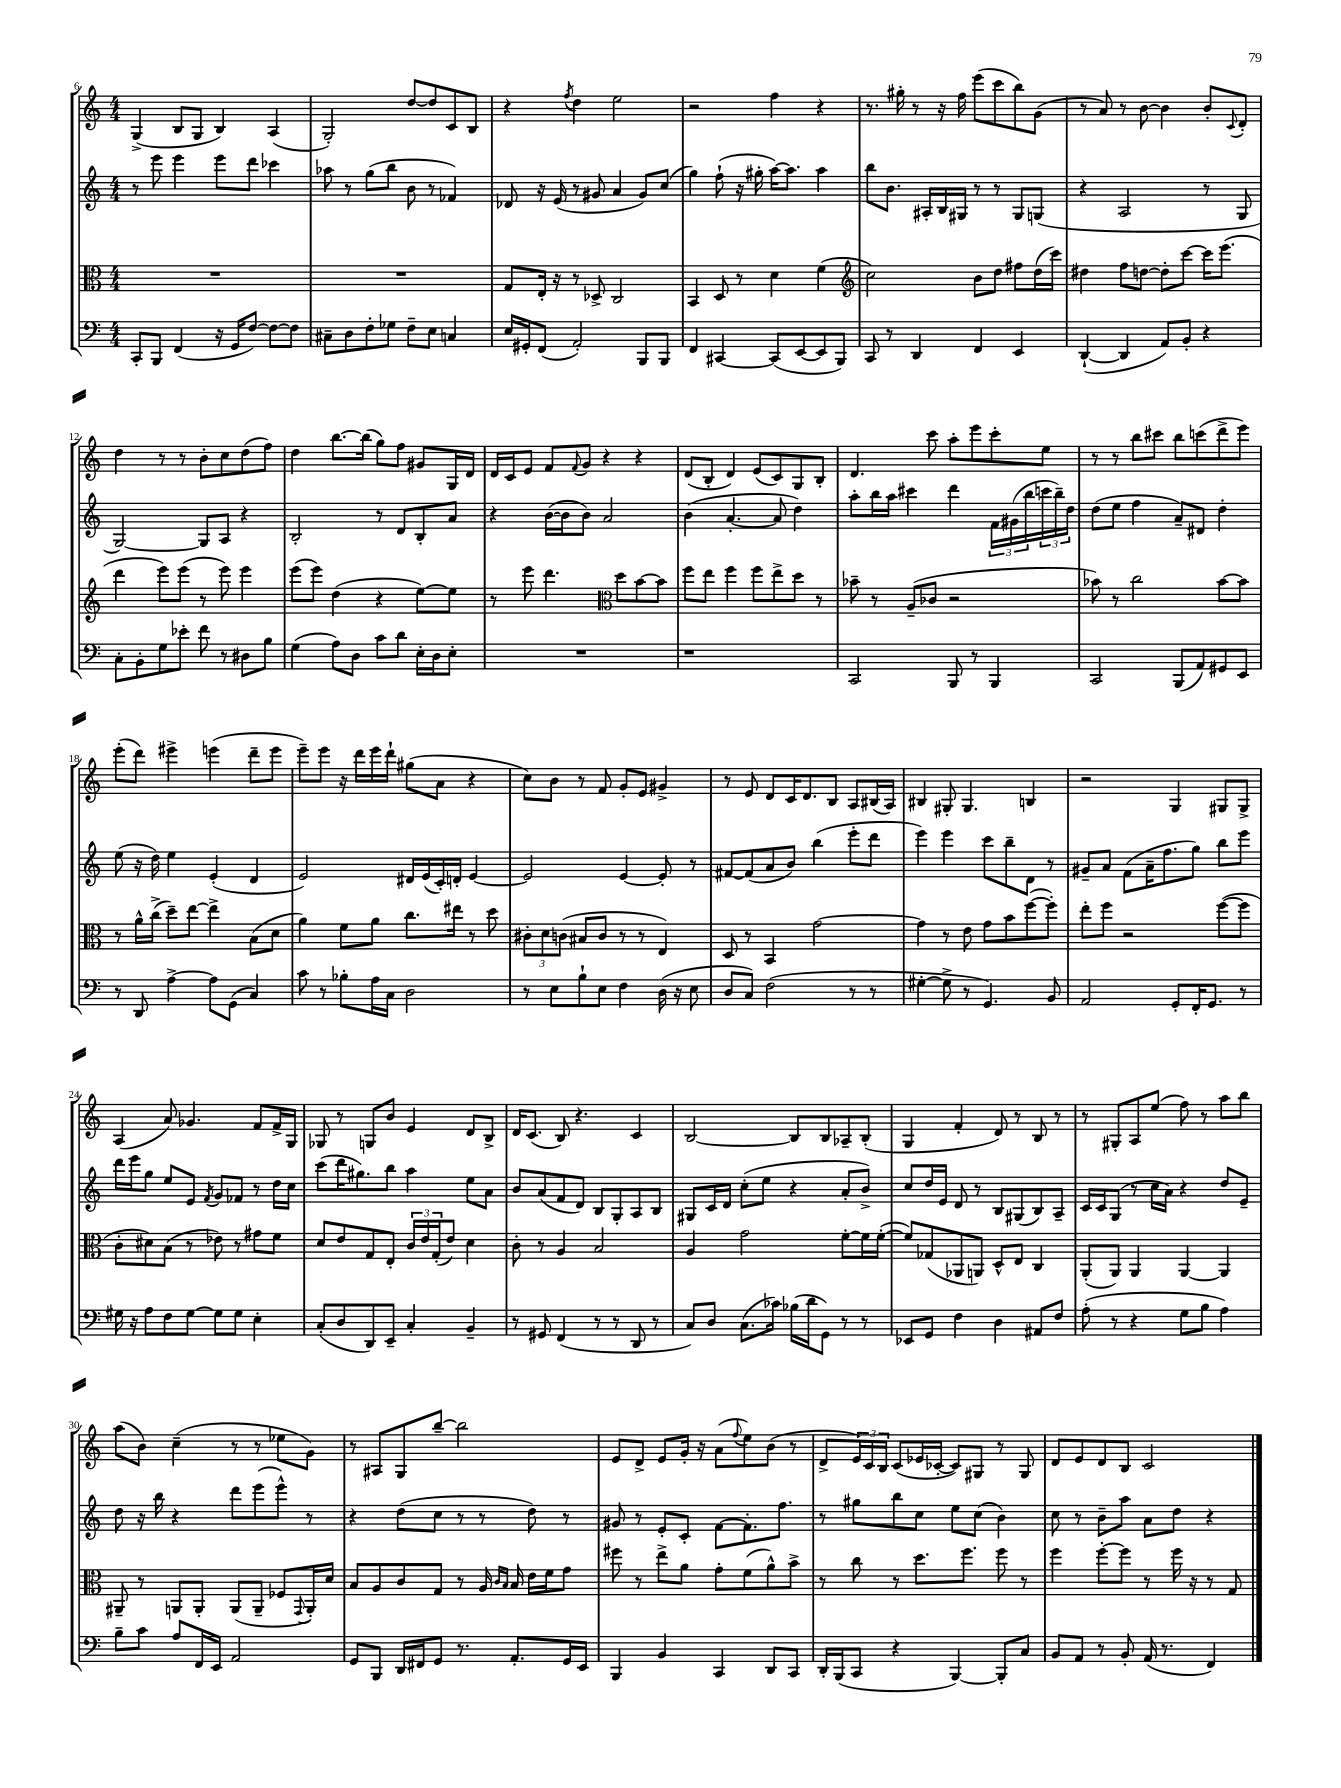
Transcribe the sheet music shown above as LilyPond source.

<<
\new StaffGroup <<
\new Staff = "s0" {
    \clef treble \key c \major \numericTimeSignature \time 4/4
    g4->( b8 g8 b4) a4( |
    g2-.) d''8~ d''8 c'8 b8 |
    r4 \acciaccatura { f''8 } d''4 e''2 |
    r2 f''4 r4 |
    r8. gis''16-. r8 r16 f''16 e'''8( c'''8 b''8) g'8( |
    r8 a'8) r8 b'8~ b'4 b'8-. \appoggiatura { c'8 } d'8-. |
    d''4 r8 r8 b'8-. c''8 d''8( f''8) |
    d''4 b''8.~ b''16( g''8) f''8 gis'8 g16 d'16 |
    d'16 c'16 e'8 f'8 \appoggiatura { f'8 } g'8 r4 r4 |
    d'8( b8-. d'4) e'8( c'8) g8 b8-. |
    d'4. c'''8 a''8-. e'''8 c'''8-. e''8 |
    r8 r8 b''8 cis'''8 b''8 c'''8( d'''8-> e'''8) |
    e'''8-.( d'''8) eis'''4-> e'''4( d'''8-- e'''8 |
    e'''8--) e'''8 r16 d'''16 e'''16 d'''16-! gis''8( a'8 r4 |
    c''8) b'8 r8 f'8 g'8-. e'8 gis'4-> |
    r8 e'8 d'8 c'16 d'8. b8 a8 bis16( a16) |
    bis4 gis8-. gis4. b4 |
    r2 g4 gis8 gis8-> |
    a4( a'8) ges'4. f'8 f'16-> g16 |
    ges8 r8 g8 b'8 e'4 d'8 b8-> |
    d'16 c'8.( b8) r4. c'4 |
    b2~ b8 b8 aes8-- b8-.( |
    g4 f'4-. d'8) r8 b8 r8 |
    r8 gis8-. a8 e''8( f''8) r8 a''8 b''8 |
    a''8( b'8) c''4--( r8 r8 ees''8 g'8) |
    r8 ais8 g8 b''8~-- b''2 |
    e'8 d'8-> e'8 g'16-. r16 a'8( \appoggiatura { f''8 } e''8) b'8( r8 |
    d'8-> \tuplet 3/2 { e'16) c'16 b16 } c'8( ees'16 ces'16~-. ces'8) gis8 r8 gis8 |
    d'8 e'8 d'8 b8 c'2 \bar "|." |
}
\new Staff = "s1" {
    \clef treble \key c \major \numericTimeSignature \time 4/4
    r8 e'''8 e'''4 e'''8 d'''8 ces'''4 |
    aes''8 r8 g''8( b''8 b'8 r8 fes'4) |
    des'8 r16 e'16( r8 gis'8 a'4 gis'8) c''8( |
    g''4) f''8-!( r16 gis''16-. a''16~) a''8. a''4 |
    b''8 b'8. ais16-. b16 gis16 r8 r8 gis8 g8( |
    r4 a2 r8 g8 |
    g2~) g8 a8 r4 |
    b2-. r8 d'8 b8-. a'8 |
    r4 b'16~( b'16 b'8) a'2 |
    b'4( a'4.~-. a'8 d''4) |
    a''8-. b''16 a''16 cis'''4 d'''4 \tuplet 3/2 { f'16 gis'16( b''16 } \tuplet 3/2 { c'''16 b''16--) d''16 } |
    d''8( e''8 f''4 a'8--) dis'8 d''4-. |
    e''8( r16 d''16) e''4 e'4-.( d'4 |
    e'2) dis'16 e'16( c'16-.) d'16-. e'4~ |
    e'2 e'4~ e'8-. r8 |
    fis'8~ fis'8( a'8 b'8) b''4( e'''8-. d'''8 |
    e'''4) e'''4 c'''8 b''8-- d'8 r8 |
    gis'8-- a'8 f'8( a'16-- f''8. g''8) b''8 e'''8 |
    d'''16 e'''16 g''8 e''8 e'8 \acciaccatura { f'8 } g'8 fes'8 r8 d''16 c''16 |
    c'''8( d'''16 gis''8.) b''8 a''4 e''8 a'8 |
    b'8 a'8( f'8 d'8) b8 g8-. a8 b8 |
    gis8 c'16 d'16 c''8-.( e''8 r4 a'8-. b'8->) |
    c''8 d''16 e'16 d'8 r8 b8 gis8( b8) a8-- |
    c'16 c'16 g8( r8 c''16 a'16) r4 d''8 e'8-- |
    d''8 r16 b''16 r4 d'''8 e'''8( e'''8-^) r8 |
    r4 d''8( c''8 r8 r8 d''8) r8 |
    gis'8 r8 e'8-. c'8-. f'8~ f'8.-. f''8. |
    r8 gis''8 b''8 c''8 e''8 c''8( b'4) |
    c''8 r8 b'8-- a''8 a'8 d''8 r4 \bar "|." |
}
\new Staff = "s2" {
    \clef alto \key c \major \numericTimeSignature \time 4/4
    R1 |
    R1 |
    g8 e16-. r16 r8 des8-> c2 |
    b,4 d8 r8 d'4 f'4( |
    \clef treble c''2) b'8 d''8 fis''8 d''16( c'''16) |
    dis''4 f''8 d''8~ d''8-. c'''8~ c'''16 e'''8.( |
    d'''4 e'''8) e'''8( r8 e'''8) e'''4 |
    e'''8( e'''8) d''4( r4 e''8~) e''8 |
    r8 e'''8 d'''4. \clef alto d''8 b'8~ b'8 |
    f''8 e''8 f''4 f''8 e''8-> d''8 r8 |
    bes'8-- r8 a8--( ces'8 r2 |
    bes'8) r8 c''2 bes'8~ bes'8 |
    r8 a'16-^ c''16->( d''8--) e''8~ e''4-> b8( d'8 |
    a'4) f'8 a'8 c''8. eis''16 r8 d''8 |
    \tuplet 3/2 { cis'8-. d'8 c'8( } bis8 c'8 r8 r8 e4) |
    d8 r8 b,4 g'2~ |
    g'4 r8 e'8 g'8 b'8 f''8~( f''8-.) |
    e''8-. f''8 r2 f''8~( f''8 |
    c'8-. dis'8) b8( r8 ees'8) r8 gis'8 f'8 |
    d'8 e'8 g8 e8-. \tuplet 3/2 { c'16 e'16 g16-.( } e'8) d'4 |
    c'8-. r8 a4 b2 |
    a4 g'2 f'8~-. f'16 f'16~-.( |
    f'8) ges8( aes,8 a,8) d8-^ e8 c4 |
    a,8-.( a,8) a,4 a,4~ a,4 |
    ais,8-- r8 a,8 a,8-. a,8( a,8-- fes8 \appoggiatura { g,8 } a,16-.) d'16 |
    b8 a8 c'8 g8 r8 a16 \grace { c'16 b16 } b16 e'16 f'16 g'8 |
    fis''8 r8 e''8-> a'8 g'8-. f'8( a'8-^) b'8-> |
    r8 c''8 r8 d''8. f''8. f''8 r8 |
    f''4 f''8~-. f''8 r8 f''16 r16 r8 g8 \bar "|." |
}
\new Staff = "s3" {
    \clef bass \key c \major \numericTimeSignature \time 4/4
    c,8-. b,,8 f,4( r16 g,16 f8~) f8~ f8 |
    cis8-- d8 f8-. ges8 f8-- e8 c4 |
    e16 gis,16-. f,8( a,2-.) b,,8 b,,8 |
    f,4 cis,4~ cis,8( e,8~ e,8 b,,8) |
    c,8 r8 d,4 f,4 e,4 |
    d,4~-!( d,4 a,8) b,8-. r4 |
    c8-. b,8-. g8 ees'8-. f'8 r8 dis8 b8 |
    g4( a8) d8 c'8 d'8 e16-. d16 e8-. |
    R1 |
    r1 |
    c,2 b,,8 r8 b,,4 |
    c,2 b,,8( a,8) gis,8 e,8 |
    r8 d,8 a4~-> a8 g,8( c4) |
    c'8 r8 bes8-. a16 c16 d2 |
    r8 e8 b8-! e8 f4 d16( r16 e8 |
    d8 c8) f2( r8 r8 |
    gis4~-. gis8-> r8 g,4.) b,8 |
    a,2 g,8-. f,16-. g,8. r8 |
    gis16 r16 a8 f8 gis8~ gis8 gis8 e4-. |
    c8-.( d8 d,8) e,8-- c4-. b,4-- |
    r8 gis,8 f,4( r8 r8 d,8 r8 |
    c8) d8 c8.( ces'16) bes16( d'16 g,8) r8 r8 |
    ees,8 g,8 f4 d4 ais,8 f8 |
    a8-.( r8 r4 g8 b8 a4) |
    b8-- c'8 a8 f,16 e,16 a,2 |
    g,8 b,,8 d,16 fis,16 g,8 r8. a,8.-. g,16 e,16 |
    b,,4 b,4 c,4 d,8 c,8 |
    d,16-. b,,16( c,8 r4 b,,4~) b,,8-. c8 |
    b,8 a,8 r8 b,8-. a,16( r8. f,4) \bar "|." |
}
>>
>>
\layout { \context { \Score currentBarNumber = #6 } }
